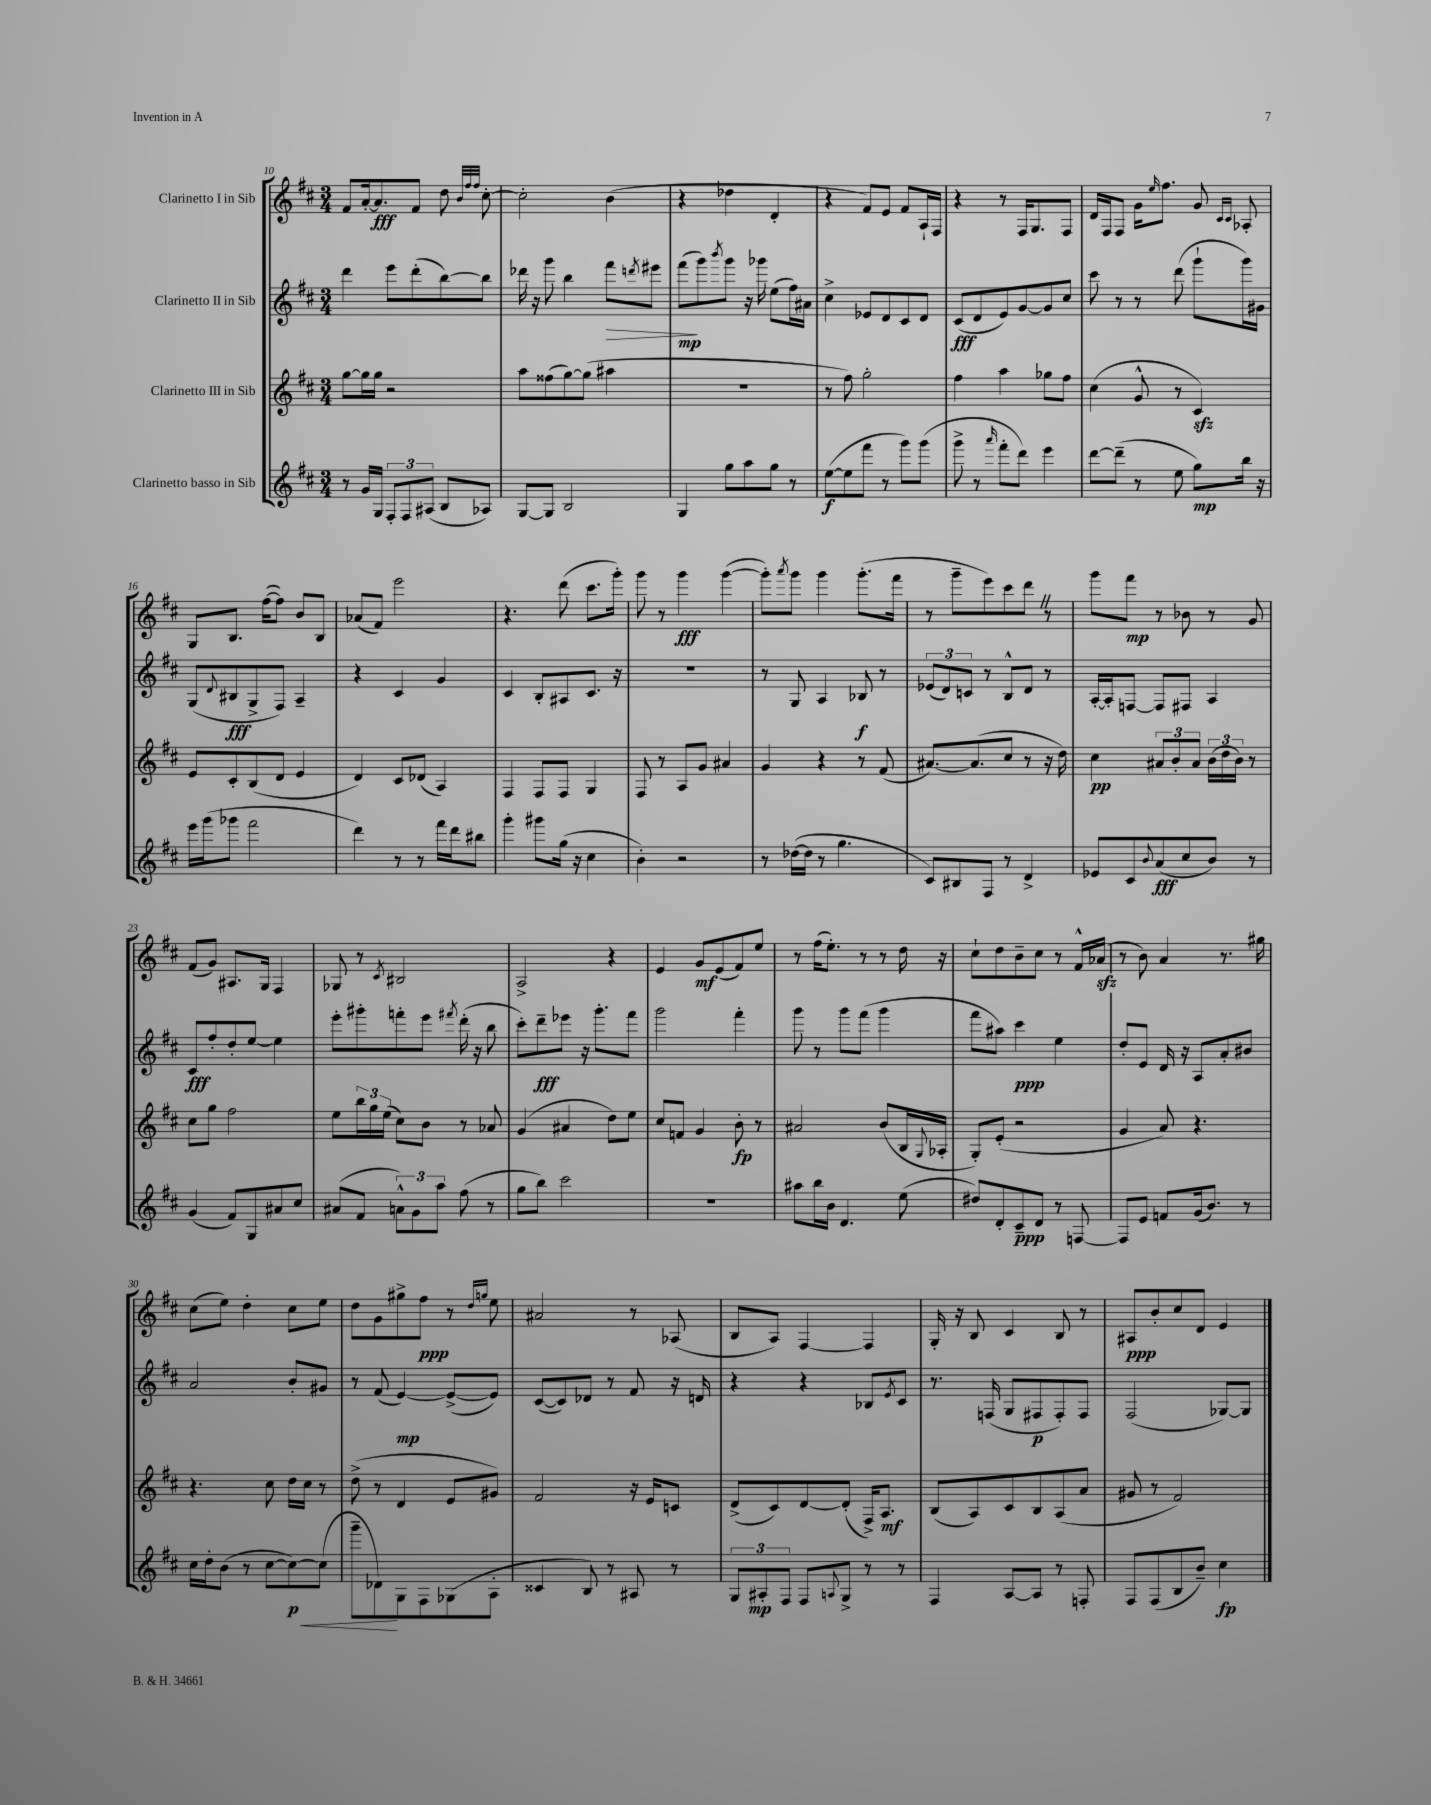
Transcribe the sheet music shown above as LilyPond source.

<<
\new StaffGroup <<
\new Staff = "s0" \with { instrumentName = "Clarinetto I in Sib" } {
    \clef treble \key d \major \numericTimeSignature \time 3/4
    fis'8 a'16~-. a'8.\fff fis'8 d''8 \grace { b'32 fis''32 fis''32 } cis''8~-. |
    cis''2-. b'4( |
    r4 des''4 d'4-. |
    r4 fis'8) e'8 fis'8 a16-! fis16 |
    r4 r8 fis16 g8. fis8 |
    d'16 fis16 fis8 g'16 \grace { e''16 } fis''8. g'8 \grace { cis'16 cis'16 } aes8-. |
    g8 b8. fis''16~( fis''8) b'8 b8 |
    aes'8( fis'8) e'''2 |
    r4. d'''8( cis'''8. g'''16-.) |
    g'''8 r8 g'''4\fff g'''4~( |
    g'''8-.) \acciaccatura { a'''8 } g'''8 g'''4 g'''8.-.( fis'''16 |
    r8 g'''8-- e'''8) cis'''8 d'''8 \once \override BreathingSign.text = \markup { \musicglyph "scripts.caesura.straight" } \breathe r8 |
    g'''8 fis'''8\mp r8 bes'8 r8 g'8 |
    fis'8( g'8) ais8. g16 fis4 |
    ges8 r8 \acciaccatura { cis'8 } bis2 |
    a2-> r4 |
    e'4 g'8\mf e'8( fis'8) e''8 |
    r8 fis''16( e''8.-.) r8 r8 d''16 r16 |
    cis''8-! d''8 b'8-- cis''8 r8 fis'16-^ aes'16\sfz( |
    r8 b'8) a'4 r8. gis''16 |
    cis''8( e''8) d''4-. cis''8 e''8 |
    d''8 g'8 gis''8-> fis''8\ppp r8 \grace { d''16 g''16 } e''8 |
    ais'2 r8 aes8( |
    b8 a8) fis4~ fis4 |
    g16-. r16 b8 cis'4 b8 r8 |
    ais8\ppp b'8-. cis''8 d'8 e'4 \bar "|." |
}
\new Staff = "s1" \with { instrumentName = "Clarinetto II in Sib" } {
    \clef treble \key d \major \numericTimeSignature \time 3/4
    d'''4 e'''8 d'''8-.( b''8~) b''8 |
    des'''16 r16 g'''8 b''4 fis'''8\> \acciaccatura { d'''8 } eis'''8 |
    fis'''8\mp\!( g'''8) \acciaccatura { b'''8 } g'''8 r16 ges'''16 e''8( fis''16) ais'16 |
    cis''4-> ees'8 d'8 cis'8 d'8 |
    cis'8\fff( d'8 e'8) g'8~ g'8 cis''8 |
    cis'''8 r8 r8 d'''8( g'''8-! g'''16) gis'16 |
    g8( \appoggiatura { d'8 } bis8\fff g8-> fis8) a4-- |
    r4 cis'4 g'4 |
    cis'4 b8-. ais8 cis'8. r16 |
    R2. |
    r8 g8 a4 bes8\f r8 |
    \tuplet 3/2 { ees'8( d'8) c'8 } r8 b8-^ d'8 r8 |
    a16~-. a16-. f8~ f8 fis8 a4 |
    cis'8\fff fis''8-. d''8-. e''8~ e''4 |
    e'''8-. gis'''8-. f'''8-. e'''8 \acciaccatura { fis'''8 } d'''16-.( r16 b''8 |
    cis'''8-.) d'''8--\fff ees'''8 r16 g'''8.-. fis'''8 |
    g'''2 fis'''4-. |
    g'''8 r8 g'''8 fis'''8( g'''4 |
    fis'''8 ais''8) cis'''4\ppp e''4 |
    d''8-. e'8 d'16 r16 a8 a'8-. bis'8 |
    a'2 b'8-. gis'8 |
    r8 fis'8( e'4~\mp) e'8~->( e'8) |
    cis'8~( cis'8) des'8 r8 fis'8 r16 d'16 |
    r4 r4 bes8 \acciaccatura { e'8 } cis'8 |
    r8. f16( g8 fis8\p fis8-.) fis8 |
    fis2( ges8~) ges8 \bar "|." |
}
\new Staff = "s2" \with { instrumentName = "Clarinetto III in Sib" } {
    \clef treble \key d \major \numericTimeSignature \time 3/4
    g''8~ g''16 g''16 r2 |
    a''8 fisis''8( g''8~) g''8( ais''4 |
    R2. |
    r8 fis''8) g''2-. |
    fis''4 a''4 ges''8 fis''8 |
    cis''4( g'8-^ r8 cis'4\sfz) |
    e'8 cis'8-. b8( d'8 e'4 |
    d'4) cis'8 des'8( a4) |
    fis4 fis8 fis8 g4 |
    fis8 r8 a8 g'8 ais'4 |
    g'4 r4 r8 fis'8( |
    ais'8.~) ais'8.( cis''8 r8 r16 d''16) |
    cis''4\pp \tuplet 3/2 { ais'8 b'8-. ais'8 } \tuplet 3/2 { b'16( d''16 b'16) } r8 |
    cis''8 g''8 fis''2 |
    e''8 \tuplet 3/2 { b''16 g''16 e''16( } cis''8) b'8 r8 aes'8 |
    g'4( ais'4 d''8) e''8 |
    cis''8 f'8 g'4 b'8-.\fp r8 |
    ais'2 b'8( b16 \appoggiatura { g8 } aes16-. |
    g8-.) e'8-.( r2 |
    g'4 a'8) r4. |
    r4. cis''8 d''16 cis''16 r8 |
    d''8->( r8 d'4 e'8 gis'8) |
    fis'2 r16 e'16 c'8 |
    d'8->( cis'8) d'8~ d'8-.( fis16->) a8.\mf |
    b8( a8) cis'8 b8 a8( a'8 |
    gis'8 r8 fis'2) \bar "|." |
}
\new Staff = "s3" \with { instrumentName = "Clarinetto basso in Sib" } {
    \clef treble \key d \major \numericTimeSignature \time 3/4
    r8 g'16 g16 \tuplet 3/2 { fis8-. fis8 ais8( } b8 aes8) |
    g8~ g8 b2 |
    g4 g''8 a''8 g''8 r8 |
    e''8~\f( e''8 fis'''8 r8 g'''8) g'''8( |
    g'''8-> r8 \grace { a'''16 } fis'''8-. d'''8) e'''4 |
    d'''8~ d'''8--( r8 e''8 g''8\mp) b''16 r16 |
    e'''16 g'''16( ges'''8 fis'''2 |
    d'''4) r8 r8 fis'''16 d'''16 bis''8 |
    g'''4-. gis'''8 g''16( r16 cis''4 |
    b'4-.) r2 |
    r8 des''16~( des''16 r8 g''4. |
    cis'8) bis8 fis8 r8 d'4-> |
    ees'8 cis'8 \appoggiatura { b'8 } a'8\fff( cis''8 b'8) r8 |
    g'4( fis'8) g8 ais'8 cis''8 |
    ais'8( fis'8 \tuplet 3/2 { a'8-^) g'8 a''8 } fis''8( r8 |
    g''8 b''8) cis'''2 |
    R2. |
    ais''8 b''16 b'16 d'4. e''8( |
    dis''8) d'8-. cis'8--\ppp d'8 r8 f8~ |
    f8 e'8 f'8 g'16( b'8.) r8 |
    cis''16 d''16-. b'8( r8 cis''8~ cis''8~\p\<) cis''8( |
    g'''8-- des'8\!) g8 fis8 ges8( a8-. |
    cisis'4 b8) r8 ais8 r8 |
    \tuplet 3/2 { g8 ais8-.\mp fis8 } fis8 \appoggiatura { a8 } g8-> r8 r8 |
    fis4 a8~ a8 r8 f8-. |
    fis8 fis8( b8 b'8--) cis''4\fp \bar "|." |
}
>>
>>
\layout { \context { \Score currentBarNumber = #10 } }
